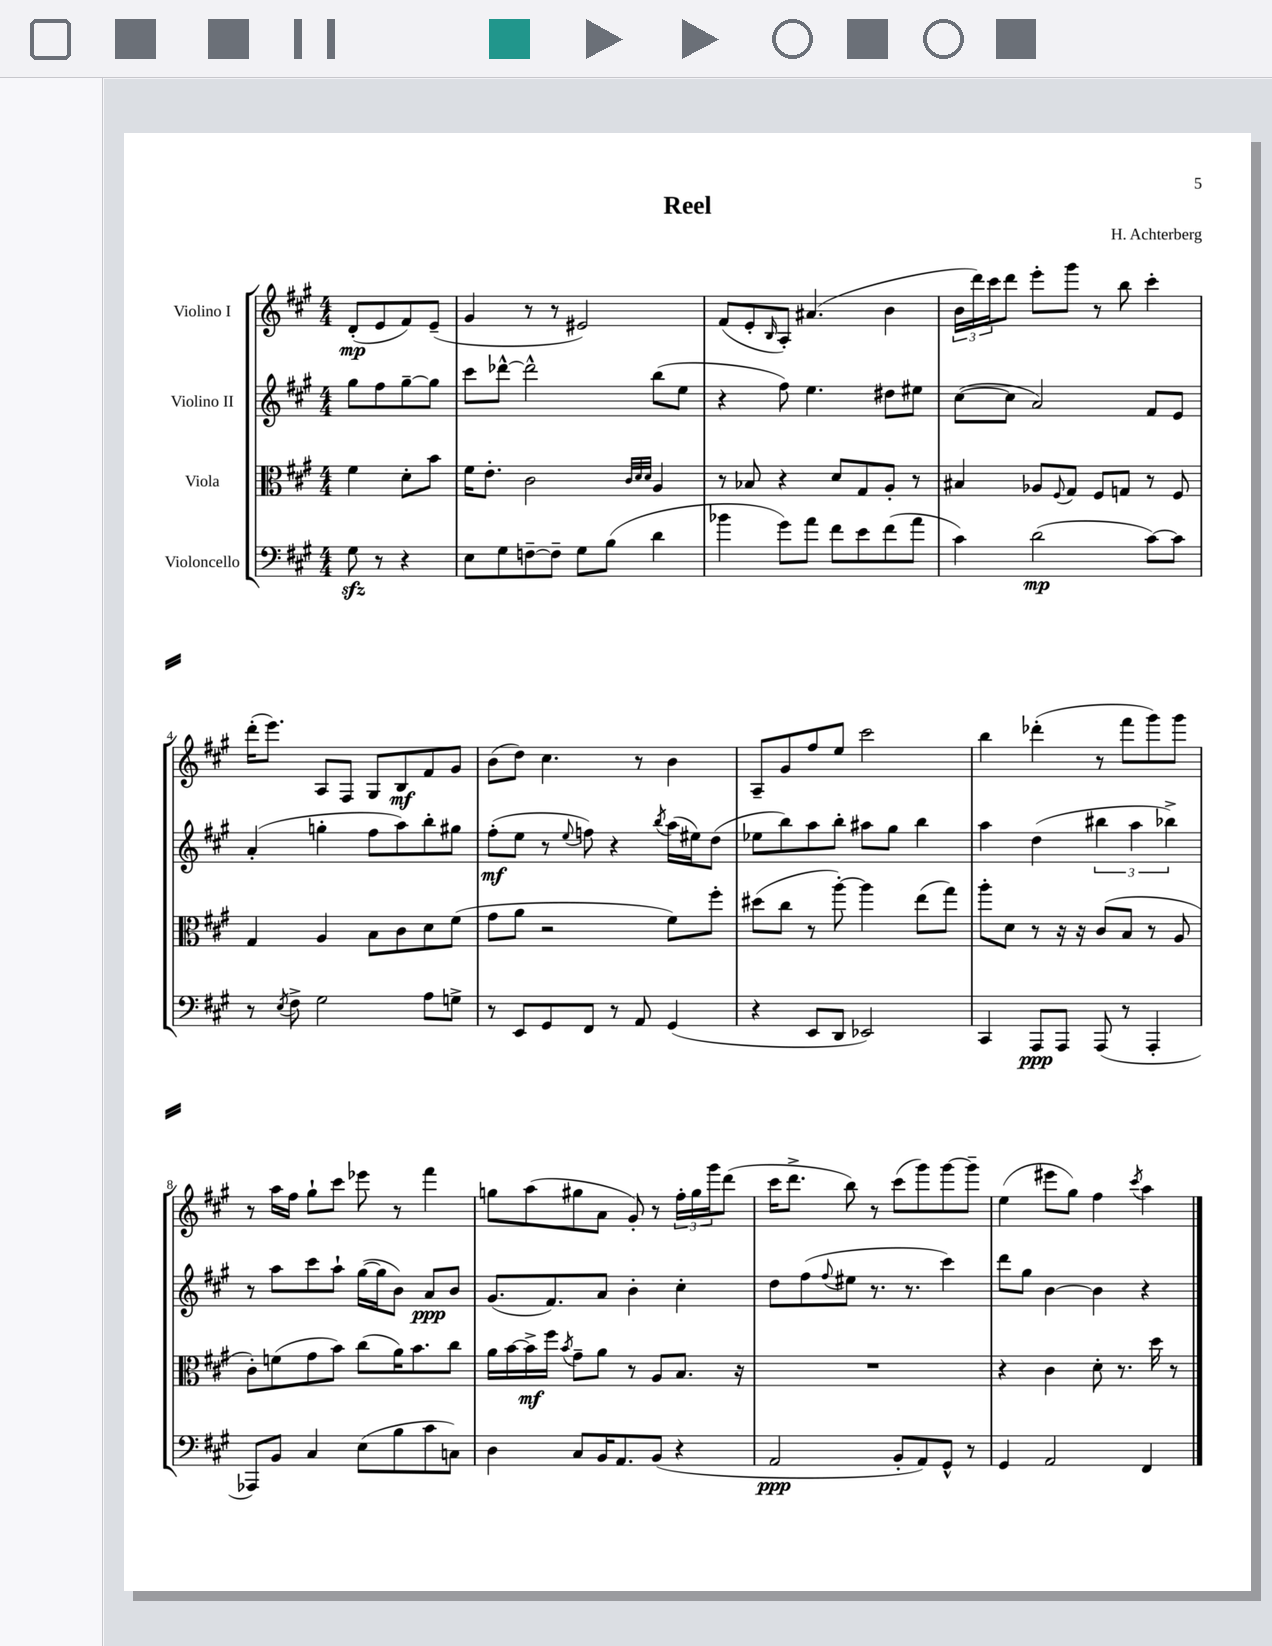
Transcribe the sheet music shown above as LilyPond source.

\header { title = "Reel" composer = "H. Achterberg" }
<<
\new StaffGroup <<
\new Staff = "s0" \with { instrumentName = "Violino I" } {
    \clef treble \key a \major \numericTimeSignature \time 4/4 \partial 2
    d'8-.\mp( e'8 fis'8) e'8--( |
    gis'4 r8 r8 eis'2) |
    fis'8( e'8-. \grace { b16 } a8-.) ais'4.( b'4 |
    \tuplet 3/2 { b'16 d'''16) cis'''16 } d'''8 e'''8-. gis'''8 r8 b''8 cis'''4-. |
    d'''16-.( e'''8.) a8 fis8 gis8 b8\mf fis'8 gis'8 |
    b'8( d''8) cis''4. r8 b'4 |
    a8-- gis'8 fis''8 e''8 cis'''2 |
    b''4 des'''4-.( r8 fis'''8 gis'''8) gis'''8 |
    r8 a''16 fis''16 gis''8-! cis'''8 ees'''8 r8 fis'''4 |
    g''8 a''8( gis''8 a'8 gis'8-.) r8 \tuplet 3/2 { fis''16-. gis''16 gis'''16 } d'''8( |
    cis'''16 d'''8.-> b''8) r8 cis'''8( gis'''8) gis'''8~ gis'''8-- |
    e''4( eis'''8 gis''8) fis''4 \acciaccatura { cis'''8 } a''4 \bar "|." |
}
\new Staff = "s1" \with { instrumentName = "Violino II" } {
    \clef treble \key a \major \numericTimeSignature \time 4/4 \partial 2
    gis''8 fis''8 gis''8~-- gis''8 |
    cis'''8 des'''8~-^ des'''2-^ b''8( e''8 |
    r4 fis''8) e''4. dis''8 eis''8 |
    cis''8~( cis''8 a'2) fis'8 e'8 |
    a'4-.( g''4-. fis''8 a''8) b''8-. gis''8 |
    fis''8-.\mf( e''8 r8 \appoggiatura { e''8 } f''8) r4 \acciaccatura { b''8 } a''16( eis''16) d''8( |
    ees''8 b''8) a''8 b''8-. ais''8 gis''8 b''4 |
    a''4 d''4( \tuplet 3/2 { bis''4 a''4 bes''4->) } |
    r8 a''8 cis'''8 a''8-! gis''16~( gis''16 b'8) a'8\ppp b'8 |
    gis'8.( fis'8.) a'8 b'4-. cis''4-. |
    d''8 fis''8( \appoggiatura { fis''8 } eis''8 r8. r8. cis'''4) |
    d'''8 gis''8 b'4~ b'4 r4 \bar "|." |
}
\new Staff = "s2" \with { instrumentName = "Viola" } {
    \clef alto \key a \major \numericTimeSignature \time 4/4 \partial 2
    fis'4 d'8-. b'8 |
    fis'16 e'8.-. cis'2 \grace { cis'32 d'32 d'32 } a4 |
    r8 bes8 r4 d'8 gis8 a8-. r8 |
    bis4 aes8 \appoggiatura { fis8 } gis8 fis8 g8 r8 fis8 |
    gis4 a4 b8 cis'8 d'8 fis'8( |
    gis'8 a'8 r2 fis'8) fis''8-. |
    dis''8( cis''8 r8 a''8~-.) a''4 e''8( gis''8) |
    a''8-. d'8 r8 r16 r16 cis'8( b8 r8 a8 |
    cis'8-.) f'8( gis'8 b'8) cis''8( a'16) b'8. cis''8 |
    a'16 b'16~ b'16->\mf fis''16 \acciaccatura { b'8 } gis'8-- a'8 r8 a8 b8. r16 |
    R1 |
    r4 cis'4 d'8-. r8. d''16 r8 \bar "|." |
}
\new Staff = "s3" \with { instrumentName = "Violoncello" } {
    \clef bass \key a \major \numericTimeSignature \time 4/4 \partial 2
    gis8\sfz r8 r4 |
    e8 gis8 f8~-- f8-- gis8 b8( d'4 |
    bes'4 gis'8) a'8 fis'8 e'8 fis'8( a'8 |
    cis'4) d'2\mp( cis'8~) cis'8 |
    r8 \acciaccatura { e8 } fis8-> gis2 a8 g8-> |
    r8 e,8 gis,8 fis,8 r8 a,8 gis,4( |
    r4 e,8 d,8 ees,2) |
    cis,4 a,,8\ppp a,,8 a,,8( r8 a,,4-. |
    aes,,8) b,8 cis4 e8( b8 cis'8 c8) |
    d4 cis8 b,16 a,8. b,8( r4 |
    a,2\ppp b,8-. a,8) gis,8-^ r8 |
    gis,4 a,2 fis,4 \bar "|." |
}
>>
>>
